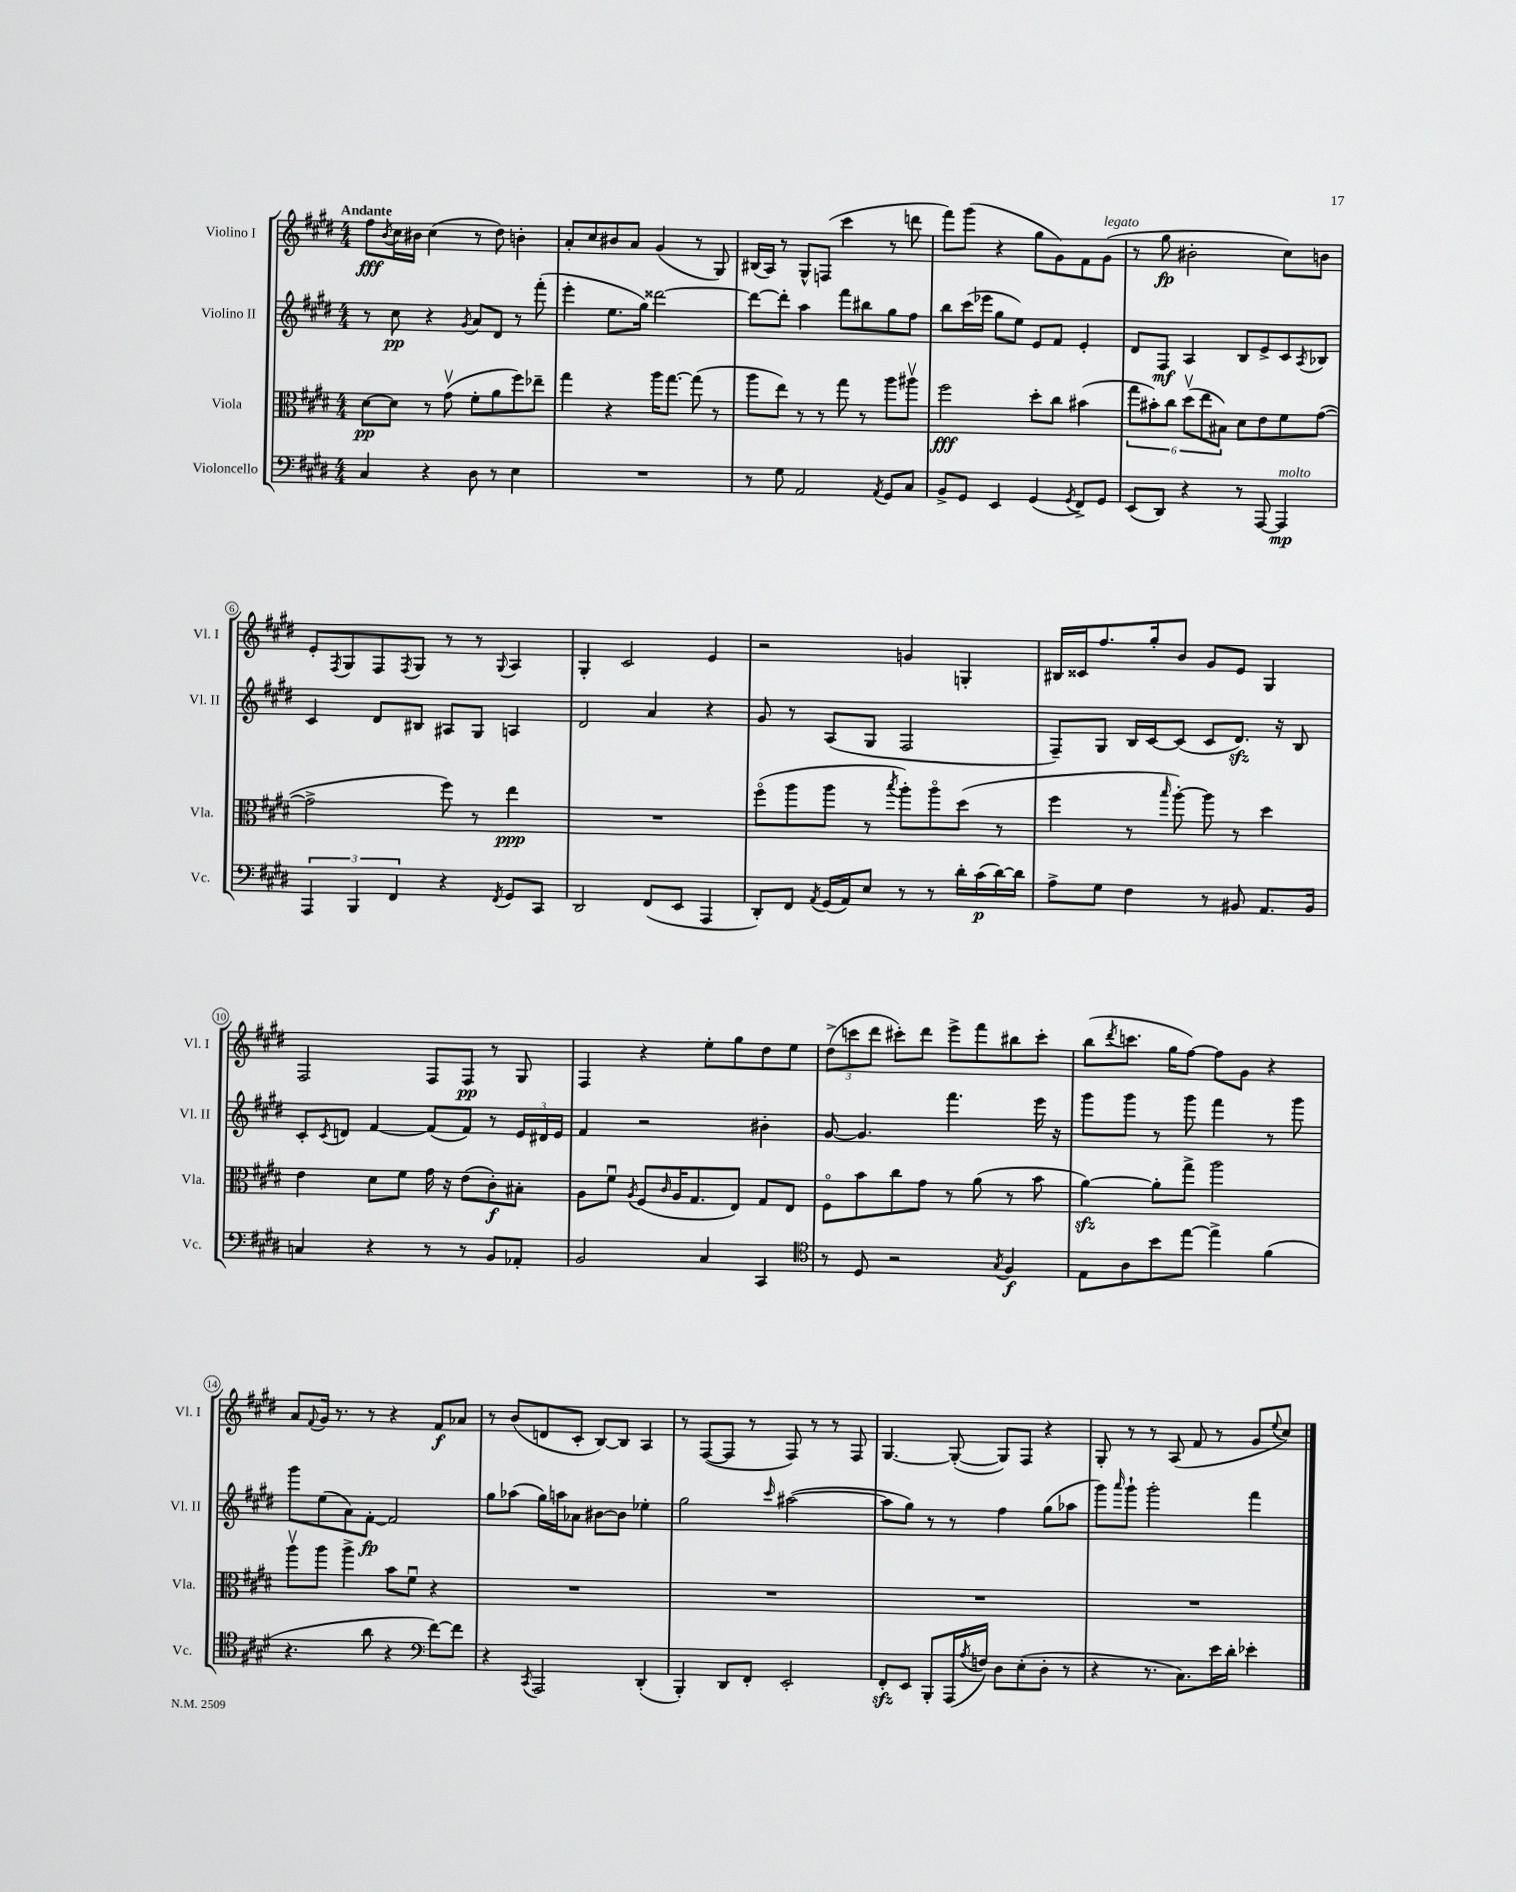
<<
\new StaffGroup <<
\new Staff = "s0" \with { instrumentName = "Violino I" shortInstrumentName = "Vl. I" } {
    \clef treble \key e \major \numericTimeSignature \time 4/4 \tempo "Andante"
    fis''8\fff \acciaccatura { b'8 } cis''16 bis'16 cis''4( r8 dis''8) b'4-. |
    a'8-. cis''8 bis'8 a'8 gis'4( r8 gis8) |
    bis16( a16) r8 gis8-^ f8( cis'''4 r8 d'''8 |
    fis'''8) gis'''8( r4 gis''8 gis'8) fis'8 gis'8^\markup { \italic "legato" }( |
    r8 gis''8\fp bis'2-. cis''8) b'8 |
    e'8-. \acciaccatura { fis8 } gis8 fis8 \acciaccatura { fis8 } gis8 r8 r8 \appoggiatura { gis8 } a4 |
    gis4-. cis'2 e'4 |
    r2 g'4 g4-. |
    bis16 cisis'16 fis''8. gis''16-. b'8 gis'8 e'8 gis4 |
    fis2 fis8 fis8\pp r8 gis8 |
    fis4 r4 e''8-. gis''8 dis''8 e''8 |
    \tuplet 3/2 { dis''8->( c'''8 dis'''8 } cis'''8-.) dis'''8 e'''8-> fis'''8 bis''8 cis'''8-. |
    b''8( \acciaccatura { dis'''8 } c'''8. gis''16 fis''8~) fis''8 gis'8 r4 |
    a'8 \appoggiatura { fis'8 } gis'16 r8. r8 r4 fis'8\f aes'8 |
    r8 b'8( d'8 cis'8-. b8~) b8 a4 |
    r8 fis8~( fis8 r8 fis8) r8 r8 fis8 |
    gis4.~ gis8~-.( gis8) fis8 r4 |
    gis8-. r8 r8 a8( fis'8 r8 gis'8 \appoggiatura { e''8 } cis''8) \bar "|." |
}
\new Staff = "s1" \with { instrumentName = "Violino II" shortInstrumentName = "Vl. II" } {
    \clef treble \key e \major \numericTimeSignature \time 4/4
    r8 cis''8\pp r4 \acciaccatura { gis'8 } a'8 dis'8 r8 fis'''8-.( |
    e'''4-. e''8. gis''16) disis'''2~ |
    disis'''8~ disis'''8-. a''4 fis'''8 bis''8 gis''8 fis''8 |
    b''8 cis'''16( ees'''16 gis''8 e''8) e'8 fis'8 e'4-. |
    dis'8 fis8\mf a4 b8 e'8-> cis'8 \acciaccatura { a8 } bes8 |
    cis'4 dis'8 bis8 ais8 gis8 a4 |
    dis'2 a'4 r4 |
    gis'8 r8 a8( gis8 fis2 |
    fis8--) gis8 b16 cis'16~ cis'8( cis'8 dis'8.\sfz) r16 b8 |
    cis'8-. \acciaccatura { cis'8 } d'8 fis'4~ fis'8( fis'8) r8 \tuplet 3/2 { e'16 dis'16 e'16 } |
    fis'4 r2 bis'4-. |
    gis'8~ gis'4. fis'''4. e'''16 r16 |
    gis'''8 gis'''8 r8 gis'''8 fis'''4 r8 gis'''8 |
    gis'''8 e''8( a'8) fis'8~-.\fp fis'2 |
    gis''8 aes''8( gis''16) a''16 aes'8 bis'8~ bis'8 ees''4-. |
    gis''2 \grace { cis'''16 } ais''2~( |
    ais''8 gis''8) r8 r8 fis''4 gis''8( aes''8 |
    gis'''8) \grace { a'''16 } gis'''8-! gis'''2-. fis'''4 \bar "|." |
}
\new Staff = "s2" \with { instrumentName = "Viola" shortInstrumentName = "Vla." } {
    \clef alto \key e \major \numericTimeSignature \time 4/4
    dis'8~\pp dis'8 r8 gis'8\upbow( fis'8-. a'8 fis''8) ees''8-- |
    gis''4 r4 a''16 gis''8.~ gis''8( r8 |
    a''8 e''8) r8 r8 gis''8 r8 a''8 ais''8\upbow |
    fis''2\fff dis''8-. cis''8 bis'4( |
    \tuplet 6/4 { gis''8 bis'8-.) cis''8 dis''8\upbow( e''8 bis8) } dis'8 e'8 fis'8 gis'8~( |
    gis'2-> fis''8) r8 e''4\ppp |
    R1 |
    fis''8\flageolet( a''8 a''8 r8 \acciaccatura { b''8 } a''8-.) a''8\flageolet dis''8( r8 |
    fis''4 r8 \grace { b''16 } a''8~-.) a''8 r8 dis''4 |
    e'4 dis'8 fis'8 gis'16 r16 e'8( cis'8-.\f) bis8-. |
    a8 fis'8\downbow \acciaccatura { a8 } fis8( \grace { cis'16 } a16 gis8. e8) gis8 e8 |
    fis8\flageolet b'8 cis''8 gis'8 r8 a'8( r8 b'8 |
    a'4~\sfz) a'8-. gis''8-> a''2 |
    a''8\upbow a''8 a''4-> b'8 fis'8\downbow r4 |
    R1 |
    R1 |
    R1 |
    R1 \bar "|." |
}
\new Staff = "s3" \with { instrumentName = "Violoncello" shortInstrumentName = "Vc." } {
    \clef bass \key e \major \numericTimeSignature \time 4/4
    cis4 r4 dis8 r8 e4 |
    R1 |
    r8 gis8 a,2 \acciaccatura { a,8 } gis,8 cis8 |
    b,8-> gis,8 e,4 gis,4( \acciaccatura { gis,8 } fis,8->) gis,8 |
    e,8( dis,8) r4 r8 a,,8~ a,,4\mp^\markup { \italic "molto" } |
    \tuplet 3/2 { a,,4 b,,4 fis,4 } r4 \acciaccatura { fis,8 } gis,8 cis,8 |
    dis,2 fis,8( e,8 a,,4 |
    dis,8-.) fis,8 \acciaccatura { a,8 } gis,16( a,16) e8 r8 r8 dis'16-. cis'16\p( dis'16~) dis'16 |
    a8-> gis8 fis4 r8 bis,8 a,8. bis,16 |
    c4 r4 r8 r8 b,8 aes,8-. |
    b,2 cis4 cis,4 |
    \clef tenor r8 dis8 r2 \acciaccatura { gis8 } fis4\f |
    e8 a8 b'8 e''8~ e''4-> fis'4( |
    r4. a'8 r4 \clef bass fis'8~) fis'8 |
    r4 \acciaccatura { cis,8 } a,,2 dis,4-.( |
    b,,4-.) dis,8 fis,8-. e,2-. |
    fis,8-.\sfz e,8 b,,8-. a,,16( \acciaccatura { a8 } f16) dis8 e8-.( dis8-. r8 |
    r4 r8. cis8.) e'16 dis'16-. ees'4-. \bar "|." |
}
>>
>>
\layout { \context { \Score \override BarNumber.stencil = #(make-stencil-circler 0.1 0.3 ly:text-interface::print) } }
